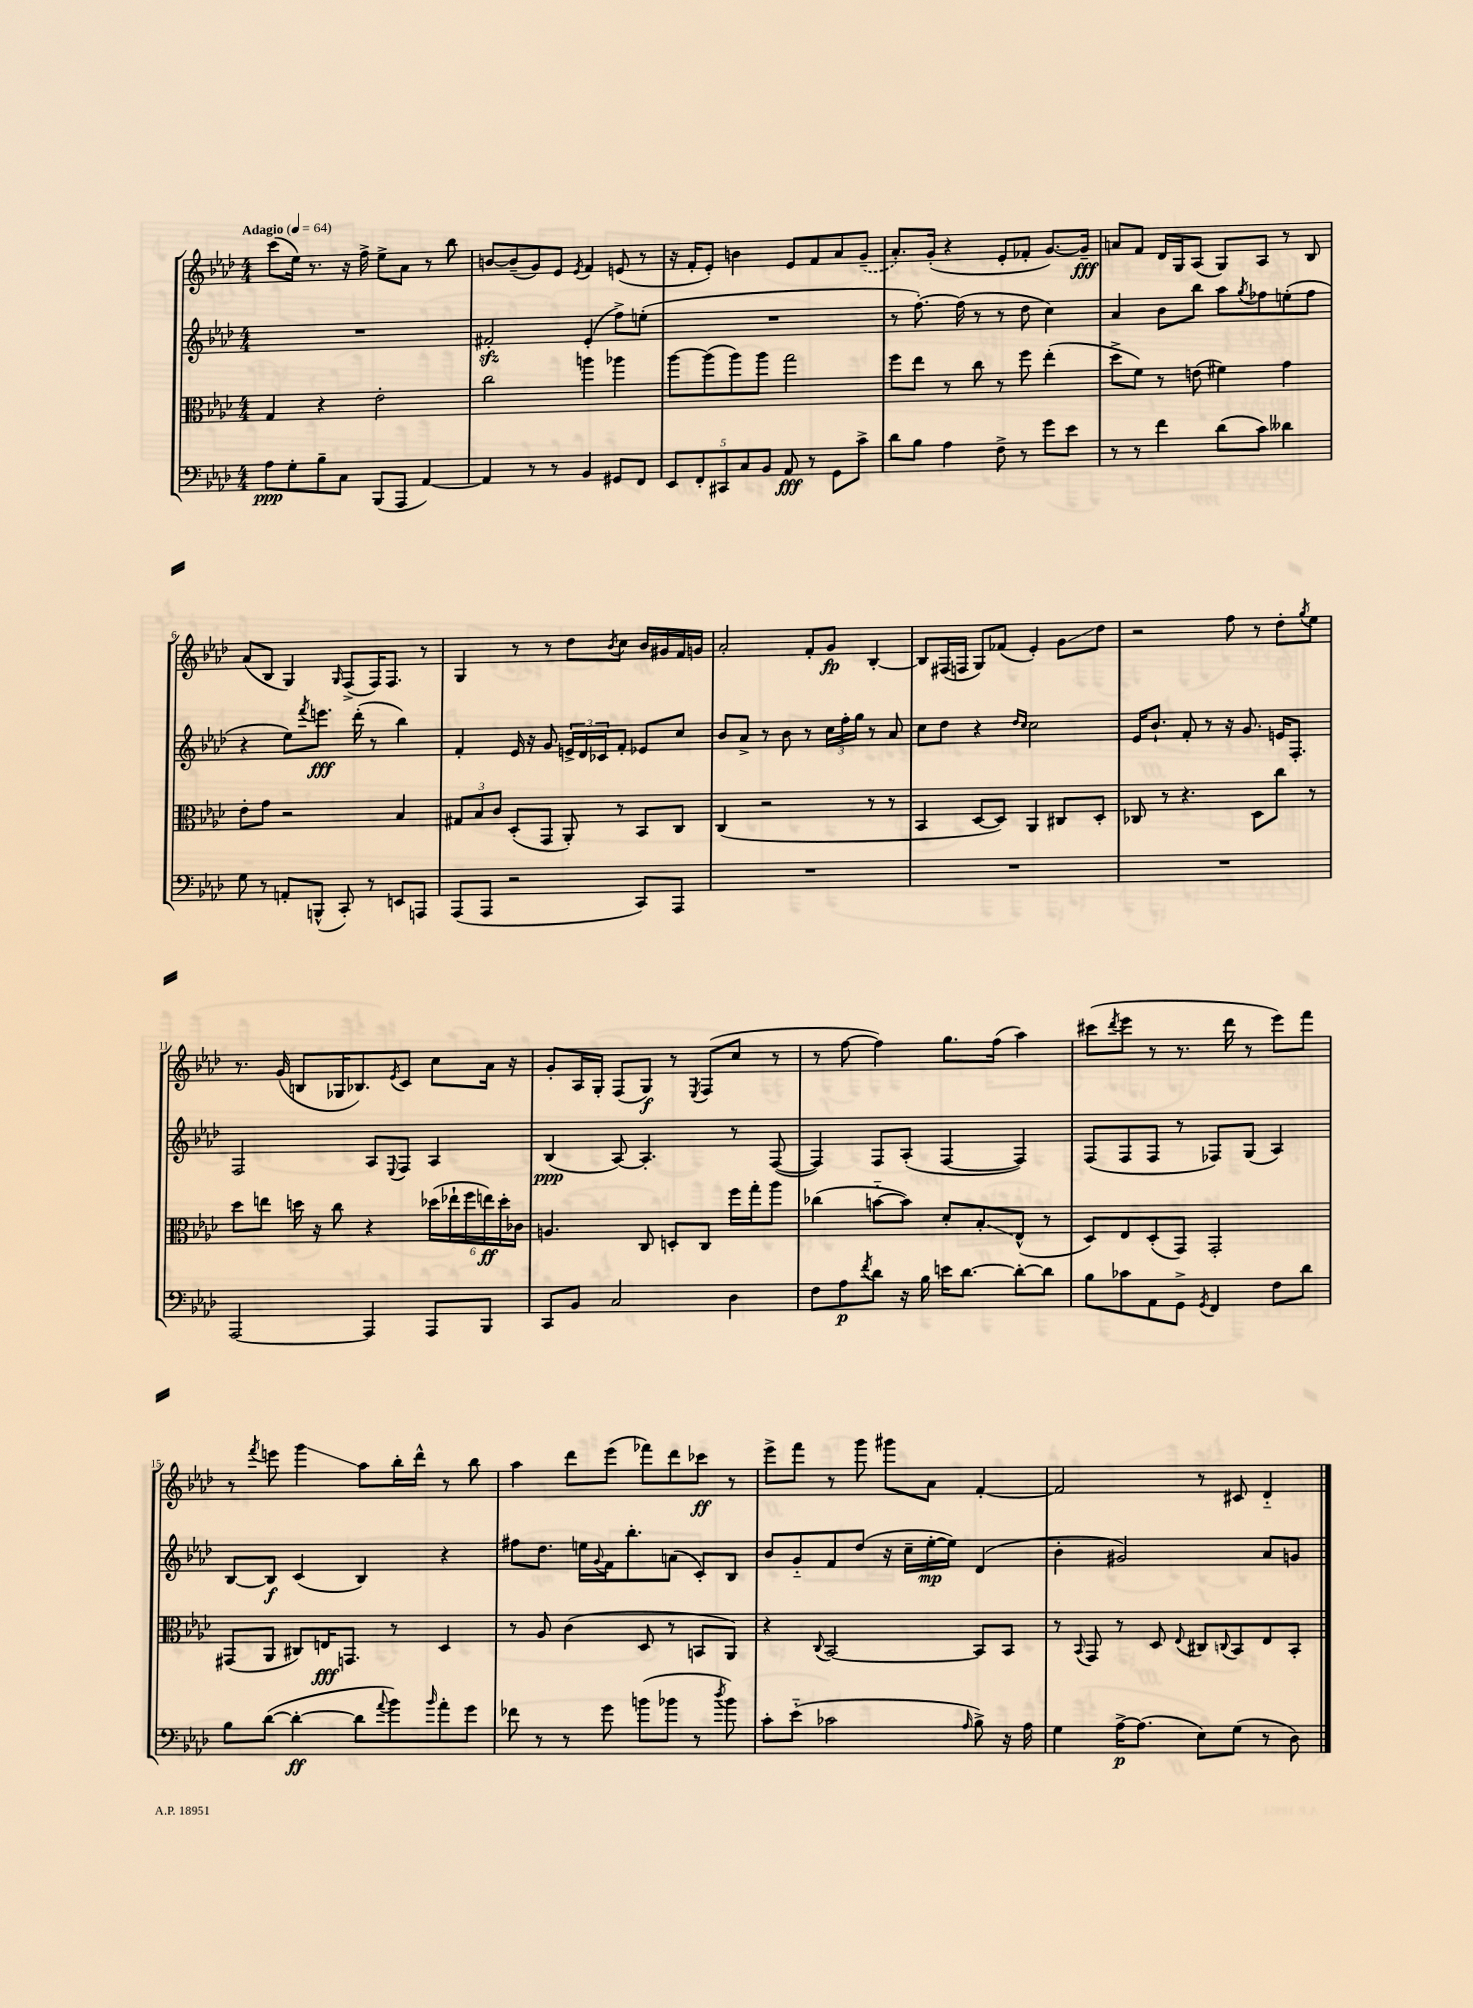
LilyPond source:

<<
\new StaffGroup <<
\new Staff = "s0" {
    \clef treble \key aes \major \numericTimeSignature \time 4/4 \tempo "Adagio" 4 = 64
    c'''8( ees''16) r8. r16 f''16-> ees''8-> aes'8 r8 bes''8 |
    b'8~ b'8--( g'8) ees'8 \acciaccatura { ees'8 } f'4 e'8( r8 |
    r16 f'16-. ees'8-.) b'4 ees'8 f'8 aes'8 \once \slurDashed g'8--( |
    aes'8.-.) g'16-.( r4 ees'8-. fes'8-. g'8.~) g'16--\fff |
    a'8 f'8 des'16 g16 aes8( g8) aes8 r8 bes8 |
    aes'8( bes8 g4) \grace { g16 } f8->( f16) f8. r8 |
    g4 r8 r8 des''8 \acciaccatura { bes'8 } c''8 bes'16 gis'16 f'16 g'16 |
    aes'2-. f'8-. g'8\fp bes4~-. |
    bes8 fis16( f16 g8) fes'8( ees'4-.) g'8\glissando des''8 |
    r2 f''8 r8 des''8-. \acciaccatura { g''8 } ees''8 |
    r8. g'16( b8 ges16 bes8.) \acciaccatura { ees'8 } c'8 c''8 aes'16 r16 |
    g'8-. aes16 g16-. f8( g8\f) r8 \acciaccatura { ees8 } f8( c''8 r8 |
    r8 f''8~ f''4) g''8. f''16( aes''4) |
    cis'''8( \acciaccatura { des'''8 } ees'''8 r8 r8. des'''16 r8 ees'''8) f'''8 |
    r8 \acciaccatura { f'''8 } e'''8 g'''4\glissando aes''8 bes''16-. des'''16-^ r8 bes''8 |
    aes''4 des'''8 ees'''8( fes'''8) des'''8 ces'''8\ff r8 |
    ees'''8-> f'''8 r8 g'''8 gis'''8 aes'8 f'4~-. |
    f'2 r8 cis'8 des'4-_ \bar "|." |
}
\new Staff = "s1" {
    \clef treble \key aes \major \numericTimeSignature \time 4/4
    R1 |
    fis'2-.\sfz ees'4-.( f''8->) e''8-.( |
    R1 |
    r8 f''8.~-.) f''16( r8 r8 des''8 c''4) |
    aes'4 bes'8 bes''8 aes''8 \acciaccatura { g''8 } fes''8 e''8-.( fes''8 |
    r4 ees''8) \acciaccatura { f'''8 } e'''8.\fff des'''16-.( r8 bes''4) |
    f'4-. ees'16 r16 g'8 \tuplet 3/2 { e'16-> des'16 ces'16 } f'8-. ees'8 c''8 |
    bes'8 aes'8-> r8 bes'8 r8 \tuplet 3/2 { c''16 f''16-. g''16 } r8 aes'8 |
    c''8 des''8 r4 \grace { des''16 c''16 } c''2 |
    ees'16 bes'8.-! f'8-. r8 r16 g'8. e'16 f8.-. |
    f2 aes8 \appoggiatura { ees8 } f8 aes4 |
    bes4\ppp( aes8~) aes4.-. r8 f8~( |
    f4) f8 aes8-.( f4~ f4) |
    f8( f8 f8 r8 fes8) g8( aes4) |
    bes8~ bes8\f c'4( bes4) r4 |
    fis''8 des''8. e''16 \appoggiatura { g'8 } f'16 bes''8.-. a'8( c'8-.) bes8 |
    bes'8 g'8-_ f'8 des''8( r16 c''16-- ees''16~-.\mp ees''16) des'4( |
    bes'4-. gis'2) aes'8 g'8 \bar "|." |
}
\new Staff = "s2" {
    \clef alto \key aes \major \numericTimeSignature \time 4/4
    g4 r4 ees'2-. |
    c''2 a''4 aes''4 |
    aes''8~ aes''8( aes''8) aes''8 g''2 |
    f''8 ees''8 r8 c''8 r8 f''8 ees''4-.( |
    des''8-> f'8) r8 e'8( fis'4) g'4 |
    ees'8-. g'8 r2 bes4 |
    \tuplet 3/2 { gis8 bes8 c'8 } des8-.( g,8 aes,8-.) r8 bes,8 c8 |
    c4( r2 r8 r8 |
    bes,4 des8~ des8) aes,4 cis8 des8-. |
    ces8 r8 r4. des8 c''8 r8 |
    des''8 e''8 d''16 r16 c''8 r4 \tuplet 6/4 { des''16( ees''16-! f''16 e''16\ff) des''16-. ces'16 } |
    a4. c8 d8-. c8 f''16 g''16-. aes''8 |
    ces''4( b'8~-_ b'8) des'8-. bes8-.\glissando ees8-^( r8 |
    des8) ees8 des8-.( g,8) g,2-. |
    gis,8( aes,8 cis8) e16\fff g,8. r8 des4 |
    r8 aes8 c'4( des8 r8 b,8 aes,8) |
    r4 \appoggiatura { c8 } bes,2~ bes,8 bes,8 |
    r8 \appoggiatura { bes,8 } g,8 r8 des8 \appoggiatura { ees8 } cis8 \appoggiatura { c8 } bes,8 ees8 bes,8-. \bar "|." |
}
\new Staff = "s3" {
    \clef bass \key aes \major \numericTimeSignature \time 4/4
    aes8\ppp g8-. bes8-- c8 bes,,8( aes,,8 aes,4~) |
    aes,4 r8 r8 bes,4 gis,8 f,8 |
    \tuplet 5/4 { ees,8 f,8-. cis,8 c8 bes,8 } aes,8\fff r8 g,8 c'8-> |
    des'8 bes8 aes4 f8-> r8 g'8 ees'8 |
    r8 r8 f'4 des'8( c'8) deses'4 |
    g8 r8 a,8-. b,,8-^( c,8-.) r8 e,8 a,,8 |
    aes,,8( aes,,8 r2 c,8) aes,,8 |
    R1 |
    R1 |
    R1 |
    aes,,2~ aes,,4 aes,,8 bes,,8 |
    c,8 bes,8 c2 des4 |
    f8 aes8\p \acciaccatura { f'8 } des'8 r16 bes16 e'16 des'8.~ des'8~-. des'8 |
    bes8 ces'8 aes,8 g,8-> \acciaccatura { g,8 } f,4 f8 des'8 |
    bes8 des'8~( des'4~-.\ff des'8 \appoggiatura { aes'8 } bes'8) \grace { bes'16 } aes'8-. g'8 |
    fes'8 r8 r8 g'8 b'8( bes'8 r8 \acciaccatura { des''8 } bes'8) |
    c'8-. ees'8-_( ces'2 \grace { aes16 } bes8->) r16 aes16 |
    g4 aes16~->\p aes8.( ees8) g8( r8 des8) \bar "|." |
}
>>
>>
